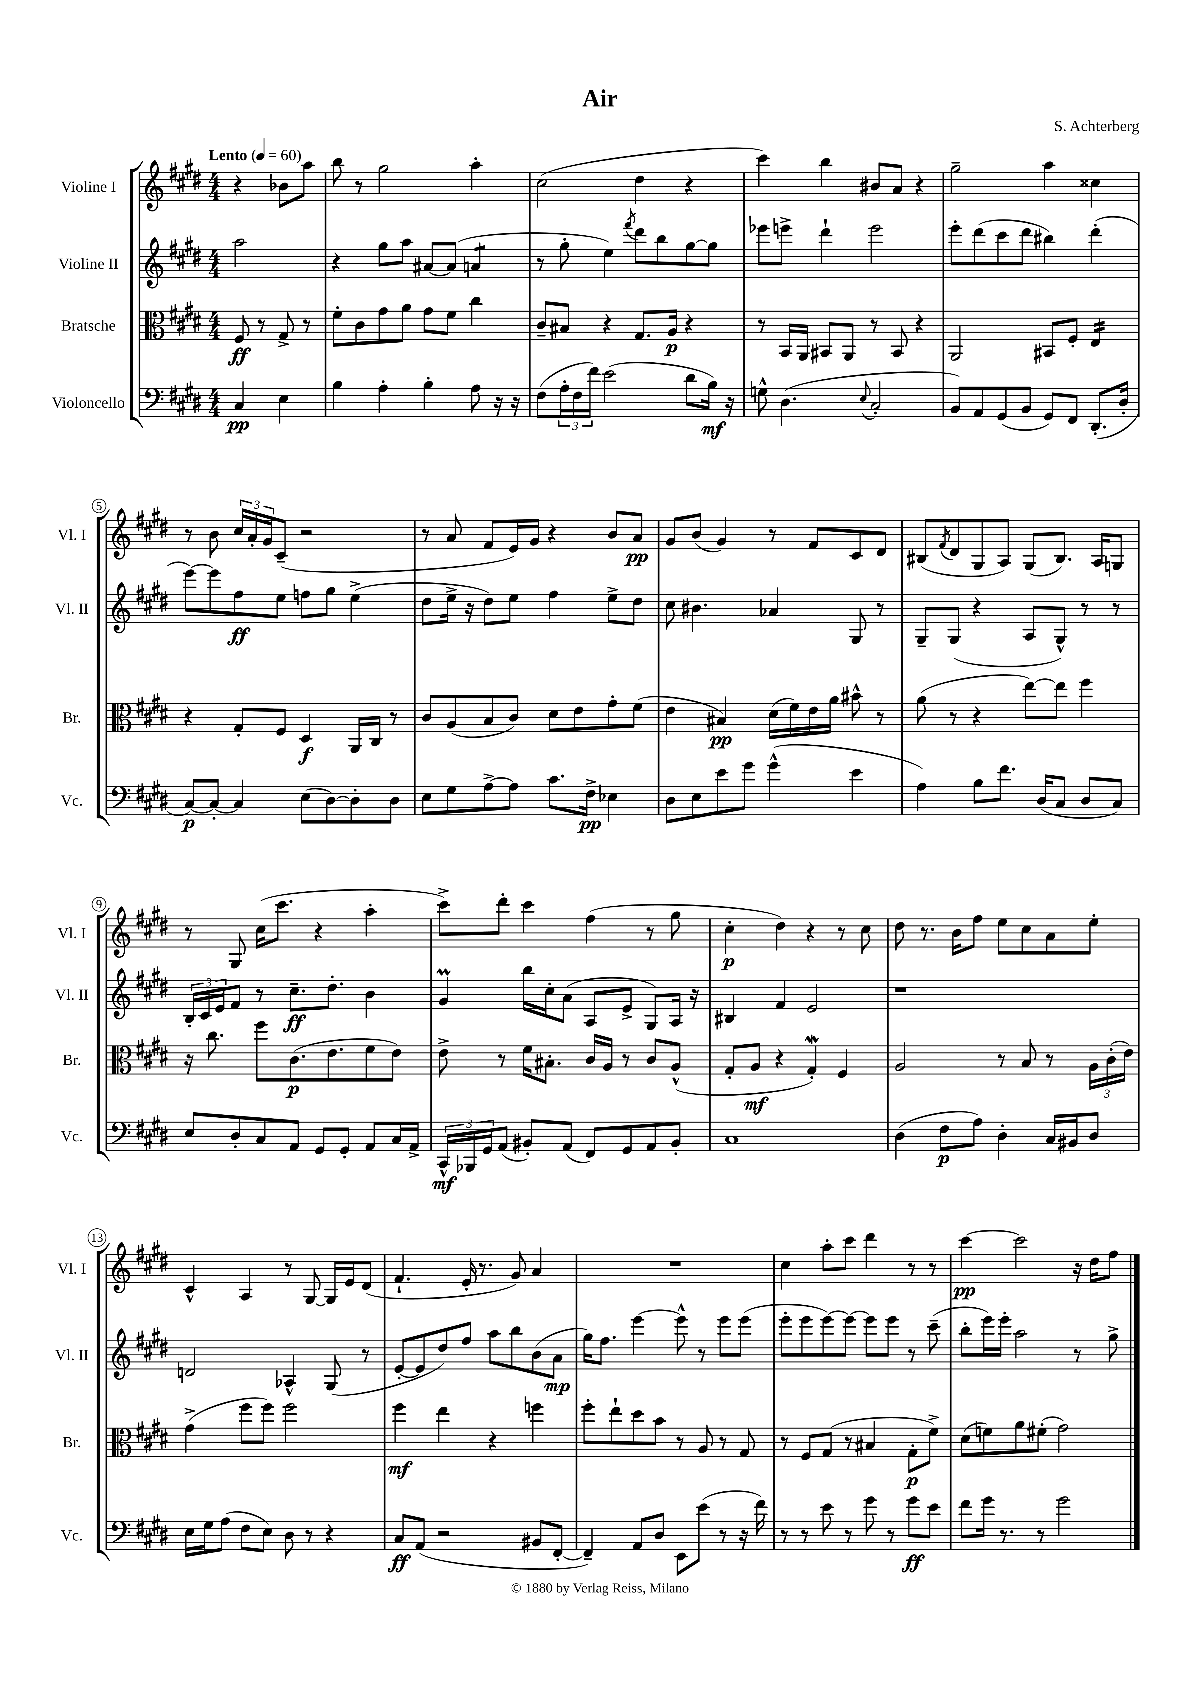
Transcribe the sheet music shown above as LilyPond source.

\header { title = "Air" composer = "S. Achterberg" }
<<
\new StaffGroup <<
\new Staff = "s0" \with { instrumentName = "Violine I" shortInstrumentName = "Vl. I" } {
    \clef treble \key e \major \numericTimeSignature \time 4/4 \partial 2 \tempo "Lento" 4 = 60
    r4 bes'8 a''8 |
    b''8 r8 gis''2 a''4-. |
    cis''2( dis''4 r4 |
    cis'''4) b''4 bis'8 a'8 r4 |
    gis''2-- a''4 cisis''4 |
    r8 b'8 \tuplet 3/2 { cis''16 a'16-. gis'16 } cis'8--( r2 |
    r8 a'8 fis'8 e'16) gis'16 r4 b'8 a'8\pp |
    gis'8 b'8( gis'4) r8 fis'8 cis'8 dis'8 |
    bis8( \acciaccatura { fis'8 } dis'8 gis8 a8) gis8( bis8.) a16 g8 |
    r8 gis8 cis''16( cis'''8. r4 a''4-. |
    cis'''8->) dis'''8-. cis'''4 fis''4( r8 gis''8 |
    cis''4-.\p dis''4) r4 r8 cis''8 |
    dis''8 r8. b'16 fis''8 e''8 cis''8 a'8 e''8-. |
    cis'4-^ a4 r8 gis8~ gis16 e'16 dis'8( |
    fis'4.-! e'16-. r8. gis'8) a'4 |
    R1 |
    cis''4 a''8-. cis'''8 dis'''4 r8 r8 |
    cis'''4~\pp cis'''2 r16 dis''16 fis''8 \bar "|." |
}
\new Staff = "s1" \with { instrumentName = "Violine II" shortInstrumentName = "Vl. II" } {
    \clef treble \key e \major \numericTimeSignature \time 4/4 \partial 2
    a''2 |
    r4 gis''8 a''8 ais'8~ ais'8( a'4:8 |
    r8 gis''8-. e''4) \acciaccatura { fis'''8 } dis'''8 b''8 gis''8~ gis''8 |
    ees'''8 e'''8-> dis'''4-! e'''2 |
    e'''8-. dis'''8( cis'''8 dis'''8 bis''4) dis'''4-.( |
    e'''8~) e'''8 fis''8\ff e''8 f''8 gis''8 e''4->( |
    dis''8 e''16-> r16 dis''8) e''8 fis''4 e''8-> dis''8 |
    cis''8 bis'4. aes'4 gis8 r8 |
    gis8-- gis8( r4 a8 gis8-^) r8 r8 |
    \tuplet 3/2 { b16-. cis'16 e'16 } fis'8 r8 cis''8.--\ff dis''8.-. b'4 |
    gis'4\prall b''16 cis''16-. a'8( a8 e'8-> gis8) a16 r16 |
    bis4 fis'4 e'2 |
    r1 |
    d'2 aes4-^ gis8( r8 |
    e'8~-. e'8 dis''8) fis''8 a''8 b''8 b'8( a'8\mp |
    gis''16) fis''8. e'''4~ e'''8-^ r8 e'''8 e'''8( |
    e'''8-. e'''8 e'''8~) e'''8~ e'''8 e'''8 r8 cis'''8--( |
    b''8-. e'''16) e'''16-. a''2 r8 gis''8-> \bar "|." |
}
\new Staff = "s2" \with { instrumentName = "Bratsche" shortInstrumentName = "Br." } {
    \clef alto \key e \major \numericTimeSignature \time 4/4 \partial 2
    fis8\ff r8 gis8-> r8 |
    fis'8-. cis'8 gis'8 a'8 gis'8 fis'8 cis''4 |
    cis'8-- bis8 r4 gis8. a16\p r4 |
    r8 b,16 a,16 bis,8 a,8 r8 bis,8 r4 |
    a,2 bis,8 fis8-. e4:16 |
    r4 gis8-. fis8 dis4\f a,16 cis16 r8 |
    cis'8 a8( b8 cis'8) dis'8 e'8 gis'8-. fis'8( |
    e'4 bis4\pp) dis'16( fis'16) e'16 a'16 bis'8-^ r8 |
    a'8( r8 r4 e''8~) e''8 fis''4 |
    r16 cis''8. fis''8 cis'8.\p( e'8. fis'8 e'8) |
    e'8-> r8 fis'16 bis8.-. cis'16 a16 r8 cis'8 a8-^( |
    gis8-. a8\mf r4 gis4-.\mordent) fis4 |
    a2 r8 b8 r8 \tuplet 3/2 { a16 cis'16-.( e'16) } |
    gis'4->( fis''8 fis''8) fis''2 |
    fis''4\mf e''4 r4 f''4 |
    fis''8-. e''8-! dis''8 b'8 r8 a8 r8 gis8 |
    r8 fis8 gis8( r8 bis4 gis8-.\p fis'8->) |
    dis'8( f'8) a'8 fis'8-.( gis'2) \bar "|." |
}
\new Staff = "s3" \with { instrumentName = "Violoncello" shortInstrumentName = "Vc." } {
    \clef bass \key e \major \numericTimeSignature \time 4/4 \partial 2
    cis4\pp e4 |
    b4 a4-. b4-. a8 r16 r16 |
    fis8( \tuplet 3/2 { a16-. fis16 fis'16) } e'2( dis'8 b16\mf) r16 |
    g8-^ dis4.( \appoggiatura { e8 } cis2-. |
    b,8) a,8 gis,8( b,8 gis,8) fis,8 dis,8.-.( dis16-. |
    cis8~\p) cis8~-. cis4 e8( dis8~) dis8-. dis8 |
    e8 gis8 a8~-> a8 cis'8. fis16->\pp ees4 |
    dis8 e8 e'8 gis'8 gis'4-^( e'4 |
    a4) b8 fis'8. dis16( cis8 dis8 cis8) |
    e8 dis8-. cis8 a,8 gis,8 gis,8-. a,8 cis16 a,16-> |
    \tuplet 3/2 { cis,16-^\mf bes,,16 gis,16 } a,8( bis,8-.) a,8( fis,8) gis,8 a,8 bis,8-. |
    cis1 |
    dis4( fis8\p a8) dis4-. cis16 bis,16 dis8 |
    e16 gis16 a8( fis8 e8) dis8 r8 r4 |
    cis8\ff a,8( r2 bis,8 fis,8~-. |
    fis,4--) a,8 dis8 e,8 e'8( r8 r16 fis'16) |
    r8 r8 e'8 r8 gis'8 r8 gis'8\ff e'8 |
    fis'8 gis'16 r8. r8 gis'2 \bar "|." |
}
>>
>>
\layout { \context { \Score \override BarNumber.stencil = #(make-stencil-circler 0.1 0.3 ly:text-interface::print) } }
